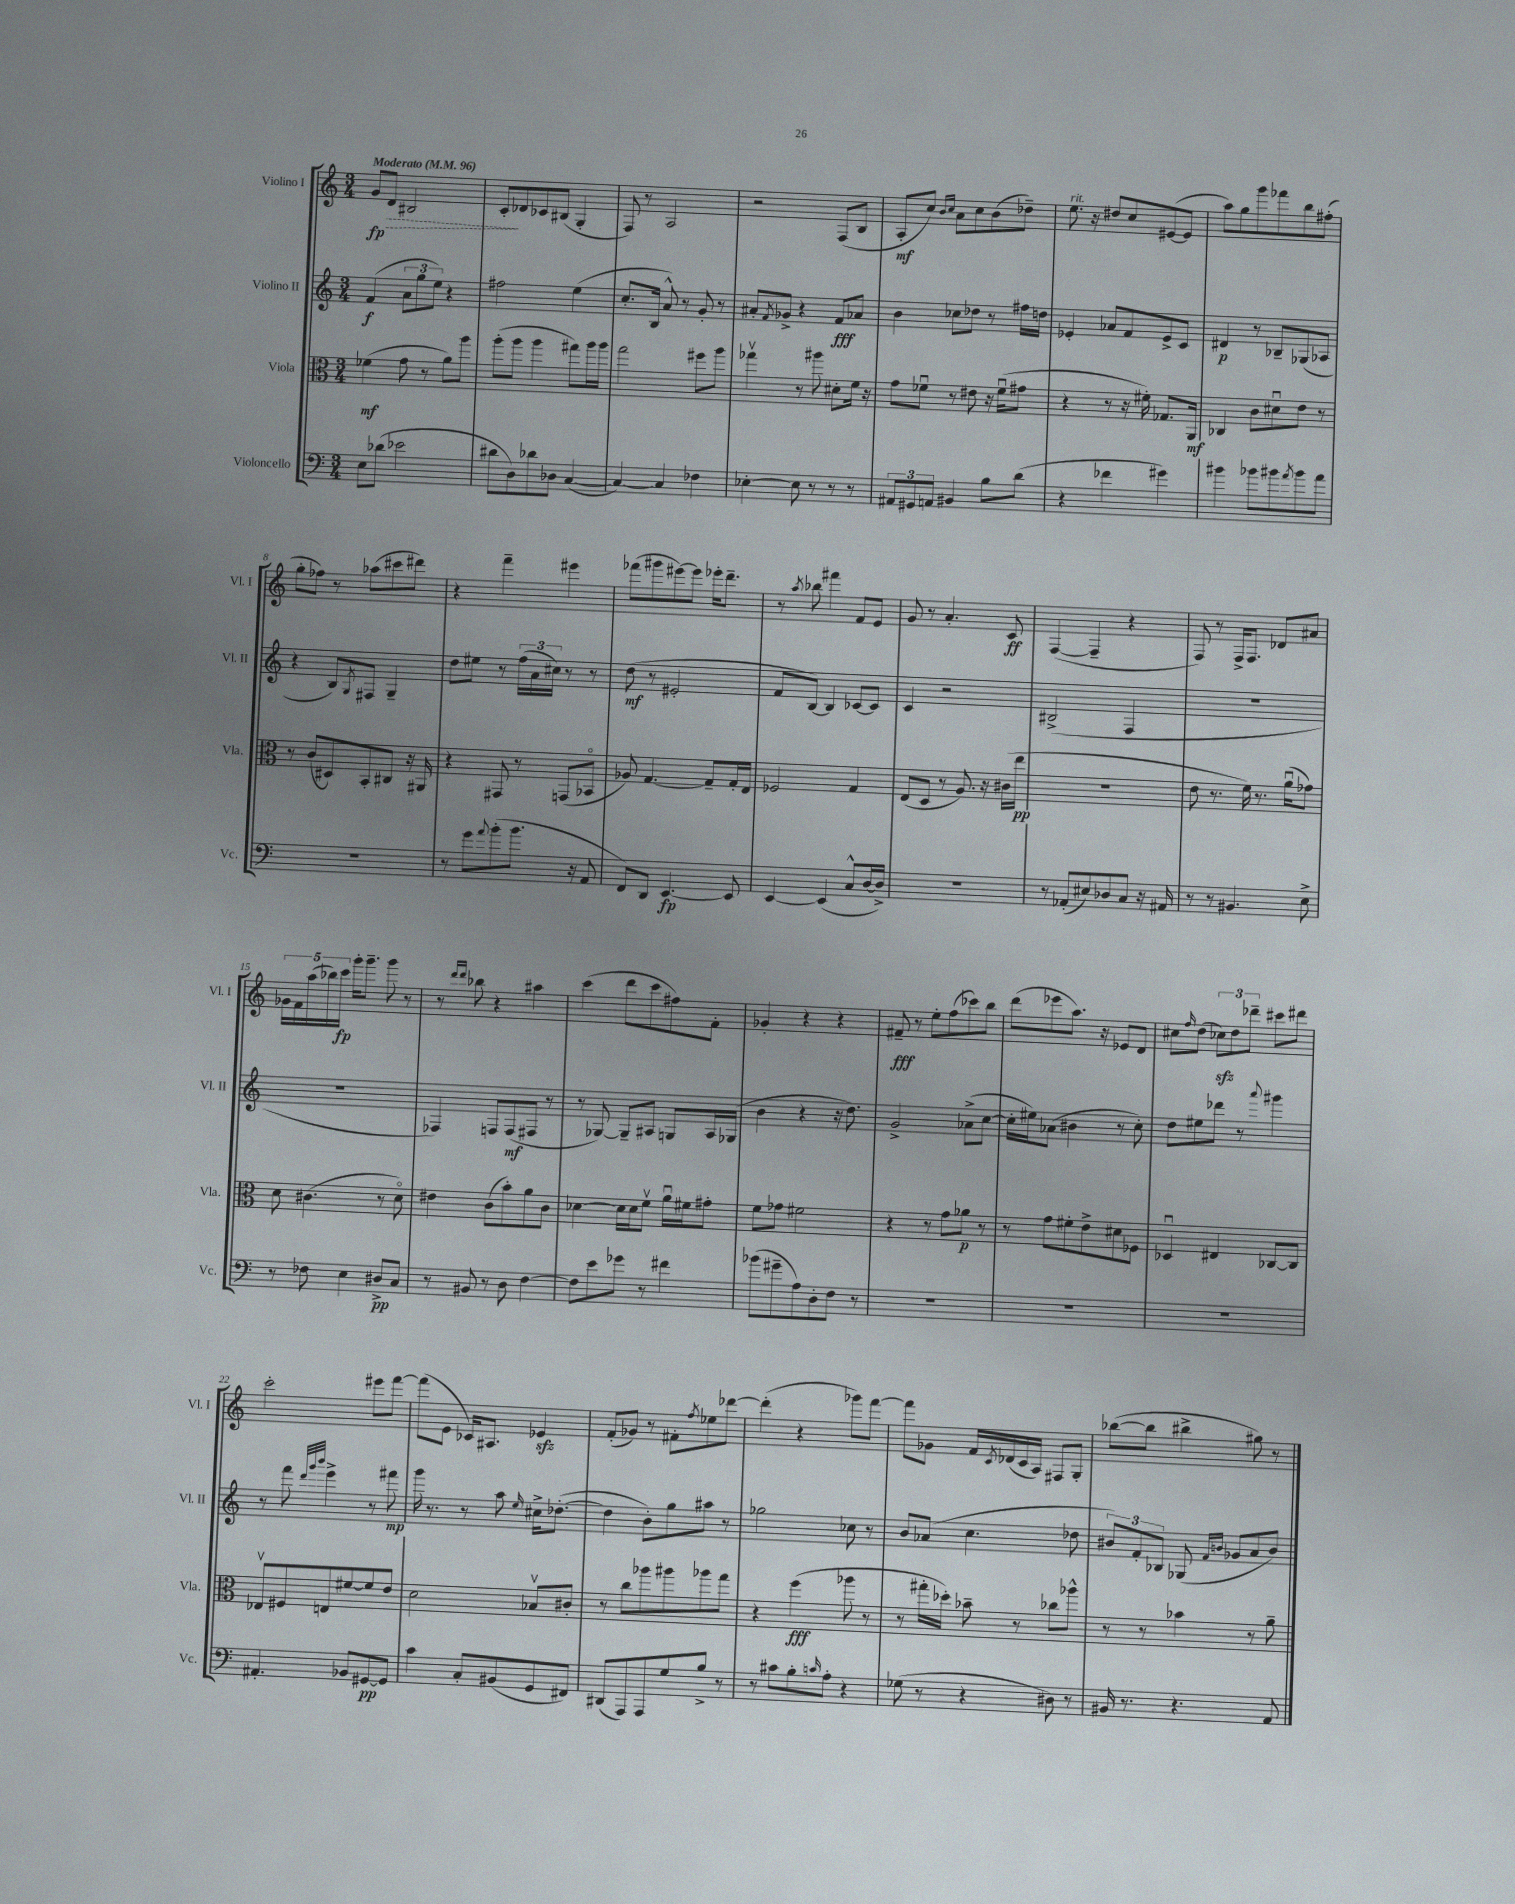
<<
\new StaffGroup <<
\new Staff = "s0" \with { instrumentName = "Violino I" shortInstrumentName = "Vl. I" } {
    \clef treble \key c \major \numericTimeSignature \time 3/4 \tempo "Moderato" 4 = 96
    \once \override Hairpin.style = #'dashed-line g'8\fp\> d'8 bis2 |
    c'8-.\! des'8 ces'8 bis8( g4-. |
    f8) r8 a2 |
    r2 f8( b8 |
    a8-.\mf c''8) \grace { b'16 c''16 } a'8 c''8 b'8( des''8--) |
    e''8.^\markup { \italic "rit." } r16 dis''8 c''8 eis'8~( eis'8 |
    a''8) g''8 g'''8 fes'''8 b''8 fis''8-.( |
    g''8-. fes''8) r8 aes''8( cis'''8 dis'''8) |
    r4 f'''4-- eis'''4 |
    fes'''8( gis'''8 eis'''8~) eis'''8 ees'''16-. d'''8.-- |
    r8 \acciaccatura { a''8 } bes''8 fis'''4 f'8 e'8 |
    g'8 r8 a'4.-. c'8\ff |
    f4~( f4-- r4 |
    f8) r8 f16-> f8. des'8 ais'8 |
    \tuplet 5/4 { ges'16 f'16 a''16( bes''16) c'''16\fp } g'''16-. g'''8.-- g'''8 r8 |
    r8 \grace { d'''16 d'''16 } bes''8 r4 ais''4 |
    c'''4( d'''8 c'''8 fis''8) f'8-. |
    ges'4-. r4 r4 |
    fis'8--\fff r8 e''8-. f''8( ces'''8) b''8 |
    d'''8( ees'''8 a''8.) r16 ees'8 d'8 |
    cis''8 \grace { f''16 } d''8( \tuplet 3/2 { ces''8\sfz) d''8 des'''8-- } cis'''8 dis'''8 |
    c'''2-. eis'''8 f'''8~ |
    f'''8( e'8 ces'16) ais8. ees'4\sfz |
    f'8-.( ges'8) r8 fis'8-. \acciaccatura { f''8 } ees''8 des'''8~ |
    des'''4-.( r4 ges'''8) f'''8~ |
    f'''8 ges'8 f'16 \acciaccatura { c'8 } des'16( c'16 a16) fis8 g8-. |
    bes''8~( bes''8 bis''4-> gis''8) r8 \bar "|." |
}
\new Staff = "s1" \with { instrumentName = "Violino II" shortInstrumentName = "Vl. II" } {
    \clef treble \key c \major \numericTimeSignature \time 3/4
    f'4\f( \tuplet 3/2 { a'8 g''8 e''8) } r4 |
    fis''2 e''4( |
    c''8.-. b16 a'8-^) r8 g'8-. r8 |
    ais'8-. \acciaccatura { f'8 } ges'8-> r4 f'8\fff aes'8 |
    b'4 ces''8 des''8 r8 fis''16 d''16 |
    ees'4-. aes'8 f'8 ees'8-> c'8 |
    dis'4\p r8 bes8-- ges8( aes8 |
    r4 b8) \acciaccatura { g8 } fis8 g4-- |
    d''8 eis''8 r8 \tuplet 3/2 { f''16( a'16 cis''16) } r8 r8 |
    d''8\mf( r8 eis'2-. |
    f'8 b8~) b4 ces'8~ ces'8 |
    c'4 r2 |
    bis2->( f4 |
    R2. |
    R2. |
    fes4) f8 f8\mf( fis8 r8 |
    r8 ges8~) ges8-- ais8 g8 ais16 ges16( |
    b'4 r4 r16 d''8.) |
    g'2-> aes'8->( c''8~ |
    c''16-. eis''16) aes'8( bis'4 r8 c''8-.) |
    d''8 eis''8 des'''8 r8 \appoggiatura { a'''8 } gis'''4 |
    r8 f'''8 \grace { d'''32 g'''32 b'''32 } e'''4-> r8 fis'''8\mp |
    g'''16 r8. r8 a''8 \grace { e''16 } cis''16-> des''8.~-.( |
    des''4 b'8-.) g''8 ais''8 r8 |
    ges''2 ces''8 r8 |
    b'8 aes'8( c''4. des''8 |
    \tuplet 3/2 { bis'8) f'8-. bes8 } ges8( \grace { f'16 b'16 } ges'8 a'8 b'8) \bar "|." |
}
\new Staff = "s2" \with { instrumentName = "Viola" shortInstrumentName = "Vla." } {
    \clef alto \key c \major \numericTimeSignature \time 3/4
    fes'4\mf( g'8 r8 a'8) a''8 |
    a''8-.( a''8 a''4 gis''8) a''16 a''16 |
    g''2 fis''8 a''8 |
    ges''4\upbow r8 ais''8 dis'8-. f'16 r16 |
    g'8 fes'8\downbow r8 eis'8 r16 fes'16\downbow( gis'8 |
    r4 r8 r16 fis'16-.) ges8. a,16\mf |
    ces4 c'8 dis'8\downbow e'8 r8 |
    r8 c'8( dis8) b,8-. cis8 r16 ais,16 |
    r4 gis,8 r8 g,8( bes,8\flageolet |
    aes8) g4.~ g8-- g16-. e16 |
    fes2 g4 |
    e8( d8 r8 a8.) r16 cis'16( e''16\pp |
    R2. |
    e'8 r8. f'16) r8. a'16\downbow( ges'8) |
    d'8 cis'4.( r8 d'8\flageolet) |
    eis'4 c'8( b'8-.) a'8 c'8 |
    des'4~ des'16 des'16 f'8\upbow a'16\downbow fis'16 gis'8-. |
    f'8 ges'8 fis'2 |
    r4 r8 g'8 aes'8\p r8 |
    r8 g'8 fis'8-. e'8-> dis'8 fes8 |
    des4\downbow eis4 ces8~ ces8 |
    ees8\upbow fis8 e8 fis'8~ fis'8 e'8 |
    d'2 bes8\upbow cis'8-. |
    r8 c''8 aes''8 ais''8 aes''8 g''8 |
    r4 f''4\fff( aes''8 r8 |
    r8 gis''16-. des''16-.) bes'8-- r8 ces''8 aes''8-^ |
    r8 r8 bes'4 r8 a'8-- \bar "|." |
}
\new Staff = "s3" \with { instrumentName = "Violoncello" shortInstrumentName = "Vc." } {
    \clef bass \key c \major \numericTimeSignature \time 3/4
    e8 des'8( ees'2 |
    dis'8 d8) des'8 des8 c4~( |
    c4~) c4 fes4 |
    ees4~-. ees8 r8 r8 r8 |
    \tuplet 3/2 { ais,8 gis,8 a,8 } bis,4 b8 d'8( |
    r4 fes'4 gis'4) |
    bis'4 bes'8 bis'8 \acciaccatura { a'8 } bis'8 a'8 |
    R2. |
    r8 g'8 \appoggiatura { a'8 } b'8-.( b'8. r16 a,8 |
    f,8) d,8 e,4.~\fp e,8 |
    e,4~ e,4( c8-^ d16~ d16->) |
    R2. |
    r8 aes,8-.( eis8) des8 c8 r16 ais,16 |
    r8 r8 bis,4. e8-> |
    r8 fes8 e4 dis8->\pp c8 |
    r8 bis,8 r8 d8 f4~ |
    f8 e'8 ges'8 r8 fis'4 |
    bes'8( gis'8-- a8) d8-. f8 r8 |
    R2. |
    R2. |
    R2. |
    ais,4.-. bes,8 gis,8~\pp gis,8 |
    c'4 c8-. bis,8( g,8 fis,8) |
    dis,8( a,,8) a,,8 g8 b8-> r8 |
    r8 cis'8 b8-. \grace { c'16 } a8-. r4 |
    ges8( r8 r4 dis8) r8 |
    bis,16 r8. r4. a,8 \bar "|." |
}
>>
>>
